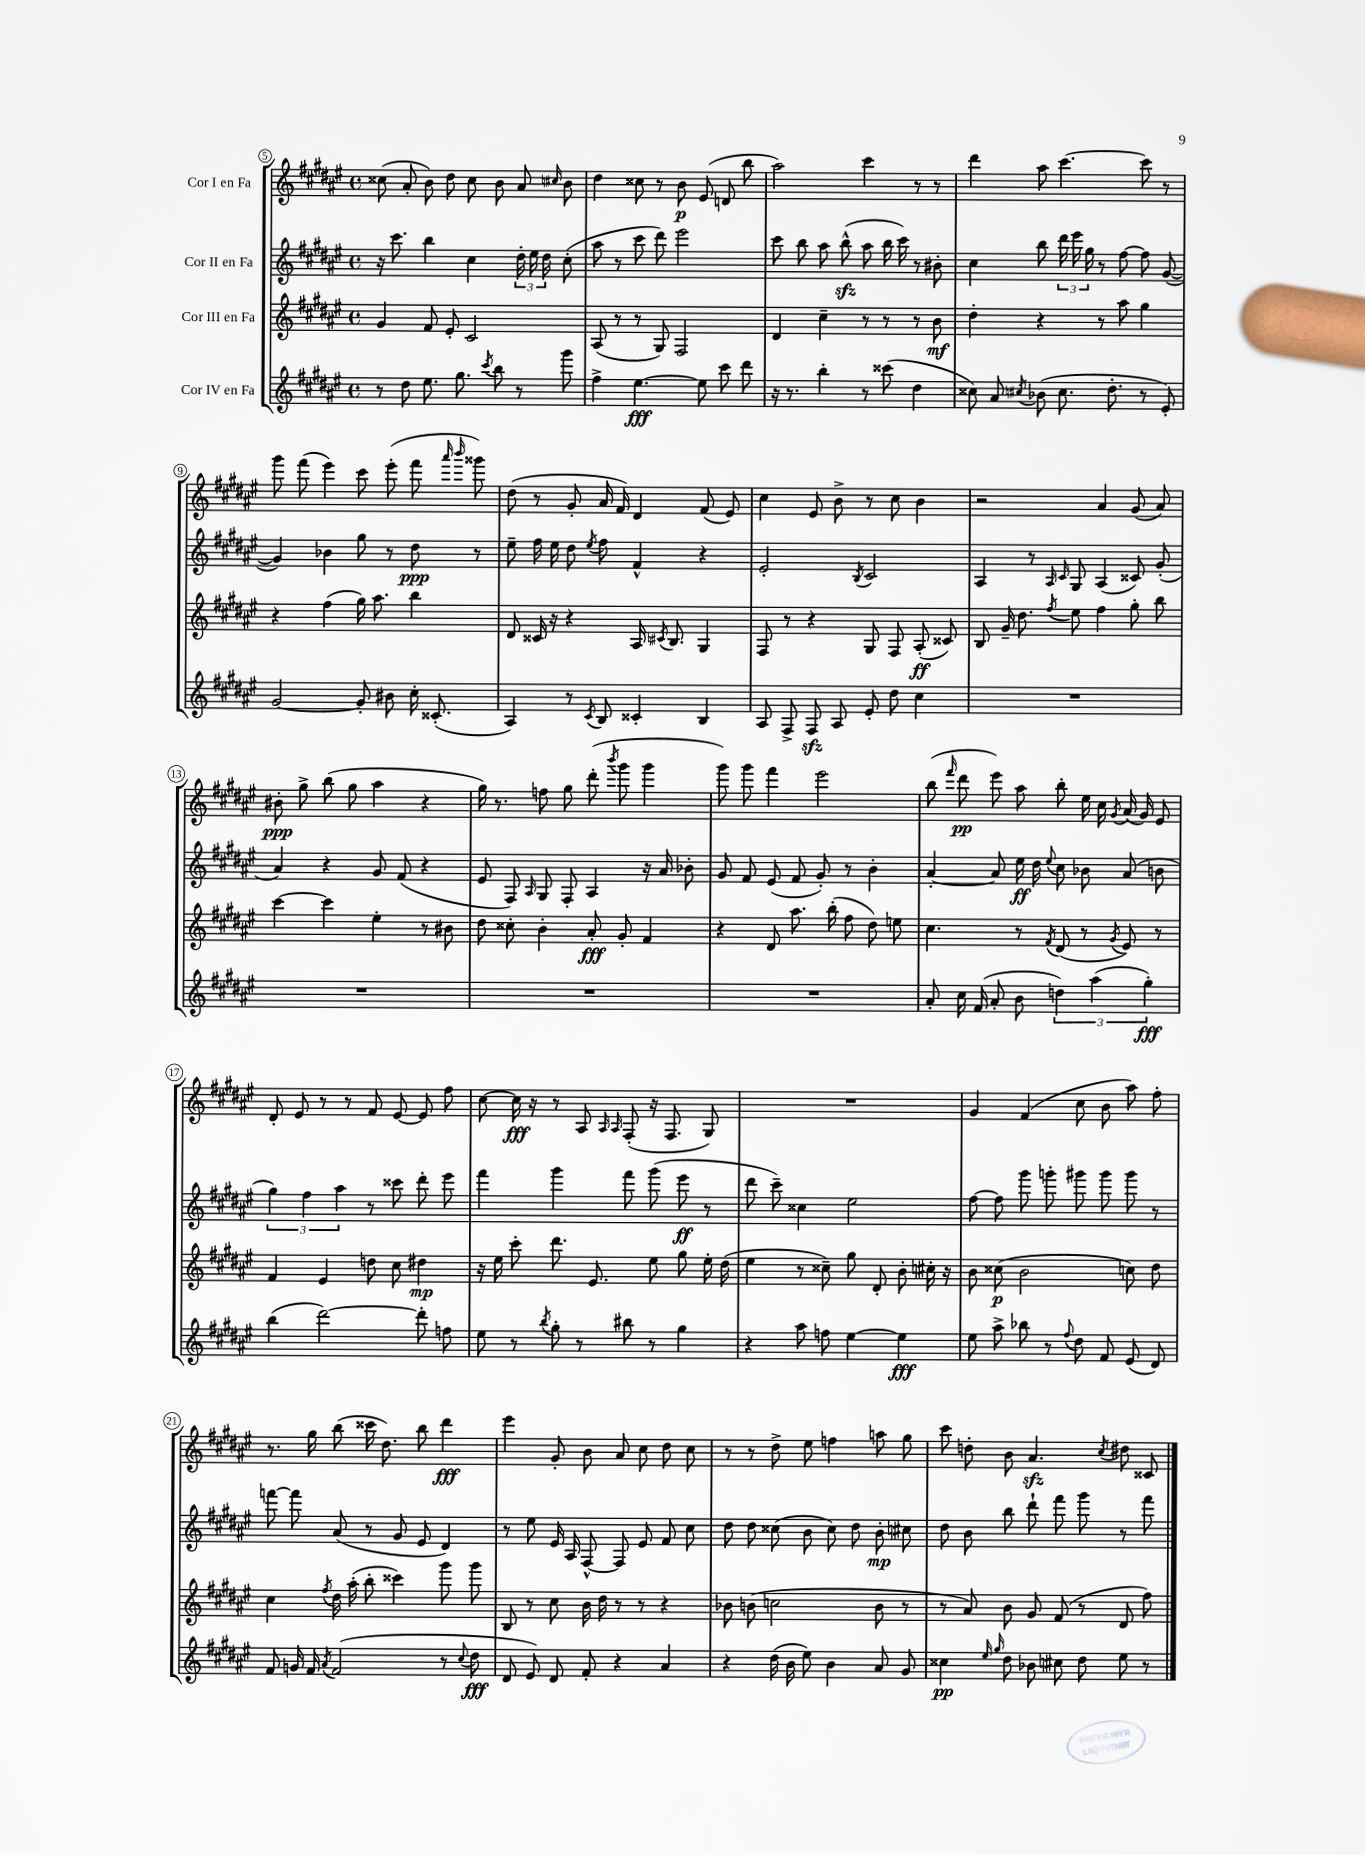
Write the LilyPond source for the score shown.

<<
\new StaffGroup <<
\new Staff = "s0" \with { instrumentName = "Cor I en Fa" } {
    \clef treble \key fis \major \defaultTimeSignature \time 4/4
    \autoBeamOff cisis''8( ais'8-. b'8) dis''8 cisis''8 b'8 ais'8 \grace { cis''16 } b'8 |
    dis''4 cisis''8 r8 b'8\p eis'8( d'8 b''8 |
    ais''2) cis'''4 r8 r8 |
    dis'''4 ais''8 cis'''4.~ cis'''8 r8 |
    gis'''8 fis'''8( eis'''4) cis'''8 eis'''8-.( fis'''8 \grace { ais'''16 b'''16 } gisis'''8) |
    dis''8( r8 gis'8-. ais'16 fis'16) dis'4 fis'8( eis'8) |
    cis''4 eis'8 b'8-> r8 cis''8 b'4 |
    r2 ais'4 gis'8( ais'8) |
    bis'8-.\ppp gis''8-> b''8( gis''8 ais''4 r4 |
    gis''16) r8. f''8 gis''8 dis'''8-.( \acciaccatura { b'''8 } gis'''8 gis'''4 |
    gis'''8) gis'''8 fis'''4 eis'''2 |
    b''8( \grace { fis'''16 } dis'''8\pp eis'''8) ais''8 b''8-. eis''16 cis''16 \acciaccatura { gis'8 } ais'16( gis'16) eis'8 |
    dis'8-. eis'8 r8 r8 fis'8 eis'8~ eis'8 fis''8 |
    cis''8~ cis''16\fff r16 r8 ais8 \grace { ais16 ais16 } fis8-.( r16 fis8. gis8) |
    R1 |
    gis'4 fis'4( cis''8 b'8 ais''8) fis''8-. |
    r8. gis''16 b''8( cisis'''16 dis''8.) b''8 dis'''4\fff |
    eis'''4 gis'8-. b'8 ais'8 cis''8 dis''8 cis''8 |
    r8 r8 dis''8-> eis''8 f''4 a''8 gis''8 |
    cis'''8 d''8-. b'8 ais'4.\sfz \acciaccatura { cis''8 } dis''8 cisis'8 \bar "|." |
}
\new Staff = "s1" \with { instrumentName = "Cor II en Fa" } {
    \clef treble \key fis \major \defaultTimeSignature \time 4/4
    \autoBeamOff r16 cis'''8. b''4 cis''4 \tuplet 3/2 { dis''16-. eis''16 dis''16 } cis''8-.( |
    ais''8 r8 cis'''8 dis'''8) eis'''2 |
    cis'''8 b''8 ais''8 b''8-^\sfz( ais''8 b''16 cis'''16) r8 bis'8-. |
    cis''4 b''8 \tuplet 3/2 { dis'''16 eis'''16 gis''16 } r8 fis''8~ fis''8 gis'8~( |
    gis'4) bes'4 gis''8 r8 dis''8\ppp r8 |
    eis''8-- fis''16 eis''16 dis''8 \acciaccatura { eis''8 } fis''8 fis'4-^ r4 |
    eis'2-. \acciaccatura { b8 } cis'2 |
    ais4 r8 \grace { ais16 cis'16 } gis8 ais4( cisis'8) gis'8-.( |
    ais'4) r4 gis'8 fis'8( r4 |
    eis'8 fis8) \grace { ais16 } gis8 fis8-. ais4 r16 ais'16 bes'8-. |
    gis'8 fis'8 eis'8( fis'8 gis'8-.) r8 b'4-. |
    ais'4~-. ais'8 eis''16\ff dis''16 \appoggiatura { eis''8 } cis''8 bes'8 ais'8( b'8 |
    \tuplet 3/2 { gis''4) fis''4 ais''4 } r8 cisis'''8 dis'''8-. eis'''8 |
    fis'''4 gis'''4 fis'''8 gis'''8( eis'''8\ff r8 |
    dis'''8 cis'''8--) cisis''4 eis''2 |
    fis''8~ fis''8 gis'''8 g'''8-. gis'''8 gis'''8 gis'''8 r8 |
    f'''8~ f'''8 ais'8( r8 gis'8 eis'8 dis'4) |
    r8 eis''8 eis'16 ais16 fis8~-^ fis8 eis'8 fis'8 cis''8 |
    dis''8 dis''8 cisis''8( b'8 cisis''8) dis''8 b'8-.\mp cis''8 |
    dis''8 b'8 b''8 dis'''8-! fis'''8 gis'''8 r8 fis'''8 \bar "|." |
}
\new Staff = "s2" \with { instrumentName = "Cor III en Fa" } {
    \clef treble \key fis \major \defaultTimeSignature \time 4/4
    \autoBeamOff gis'4 fis'8 eis'8-. cis'2 |
    ais8( r8 r8 gis8) fis2 |
    dis'4 cis''4-- r8 r8 r8 b'8\mf |
    dis''4-. r4 r8 ais''8 gis''4 |
    r4 fis''4( gis''16) ais''8. b''4 |
    dis'8 cisis'16 r16 r4 ais16 \acciaccatura { cis'8 } b8. gis4 |
    fis8 r8 r4 gis8 fis8 ais8-.\ff( cisis'8) |
    b8 gis'16-- dis''8. \acciaccatura { fis''8 } eis''8 fis''4 gis''8-. b''8 |
    cis'''4~ cis'''4 eis''4-. r8 bis'8 |
    dis''8 cisis''8-. b'4-. ais'8-.\fff gis'8-. fis'4 |
    r4 dis'8 ais''8. b''16-.( fis''8 dis''8) e''8 |
    cis''4. r8 \acciaccatura { fis'8 } dis'8( r8 \acciaccatura { gis'8 } eis'8) r8 |
    fis'4 eis'4 d''8 cis''8 dis''4\mp |
    r16 eis''16 cis'''8-. dis'''8. eis'8. eis''8 gis''8 eis''16-. dis''16( |
    eis''4 r8 cisis''8--) gis''8 dis'8-. b'8-. cis''16-. r16 |
    b'8 cisis''8\p( b'2 c''8) dis''8 |
    cis''4 \acciaccatura { fis''8 } dis''16 ais''16-.( b''8-. cisis'''4) gis'''8 gis'''8 |
    b8 r8 cis''8 b'16 dis''16 r8 r8 r4 |
    bes'8 b'8( c''2 b'8 r8 |
    r8 ais'8) b'8 gis'8 fis'8( r8 dis'8 fis''8) \bar "|." |
}
\new Staff = "s3" \with { instrumentName = "Cor IV en Fa" } {
    \clef treble \key fis \major \defaultTimeSignature \time 4/4
    \autoBeamOff r8 dis''8 eis''8. gis''8. \acciaccatura { cis'''8 } b''8 r8 gis'''8 |
    fis''4-> eis''4.~\fff eis''8 cis'''8 dis'''8 |
    r16 r8. b''4-. r8 cisis'''8( dis''4 |
    cisis''8) ais'8 \acciaccatura { cis''8 } bes'8( cis''8. dis''8.-. r8 eis'8-.) |
    gis'2~ gis'8-. bis'8 cis''16-. cisis'8.-.( |
    ais4) r8 \acciaccatura { cis'8 } b8 cisis'4-. b4 |
    ais8 fis8-> fis8\sfz ais8 eis'8-. dis''8 cis''4 |
    R1 |
    R1 |
    R1 |
    R1 |
    ais'8-. cis''16 fis'16( ais'8-. b'8 \tuplet 3/2 { d''4) ais''4( gis''4-.\fff) } |
    b''4( dis'''2~) dis'''8-. f''8 |
    eis''8 r8 \acciaccatura { b''8 } gis''8-. r8 bis''8 r8 gis''4 |
    r4 ais''8 f''8 eis''4~ eis''4\fff |
    eis''8 ais''8-> bes''8 r8 \appoggiatura { fis''8 } dis''8 fis'8 eis'8( dis'8) |
    fis'8 g'16 fis'16 \acciaccatura { ais'8 } fis'2( r8 \appoggiatura { cis''8 } dis''8\fff |
    dis'8 eis'8) dis'8 fis'8-. r4 ais'4 |
    r4 dis''16( b'16 eis''8) b'4 ais'8 gis'8 |
    cisis''4\pp \grace { eis''16 gis''16 } dis''8 bes'8 cis''8 dis''8 eis''8 r8 \bar "|." |
}
>>
>>
\layout { \context { \Score currentBarNumber = #5 \override BarNumber.stencil = #(make-stencil-circler 0.1 0.3 ly:text-interface::print) } }
